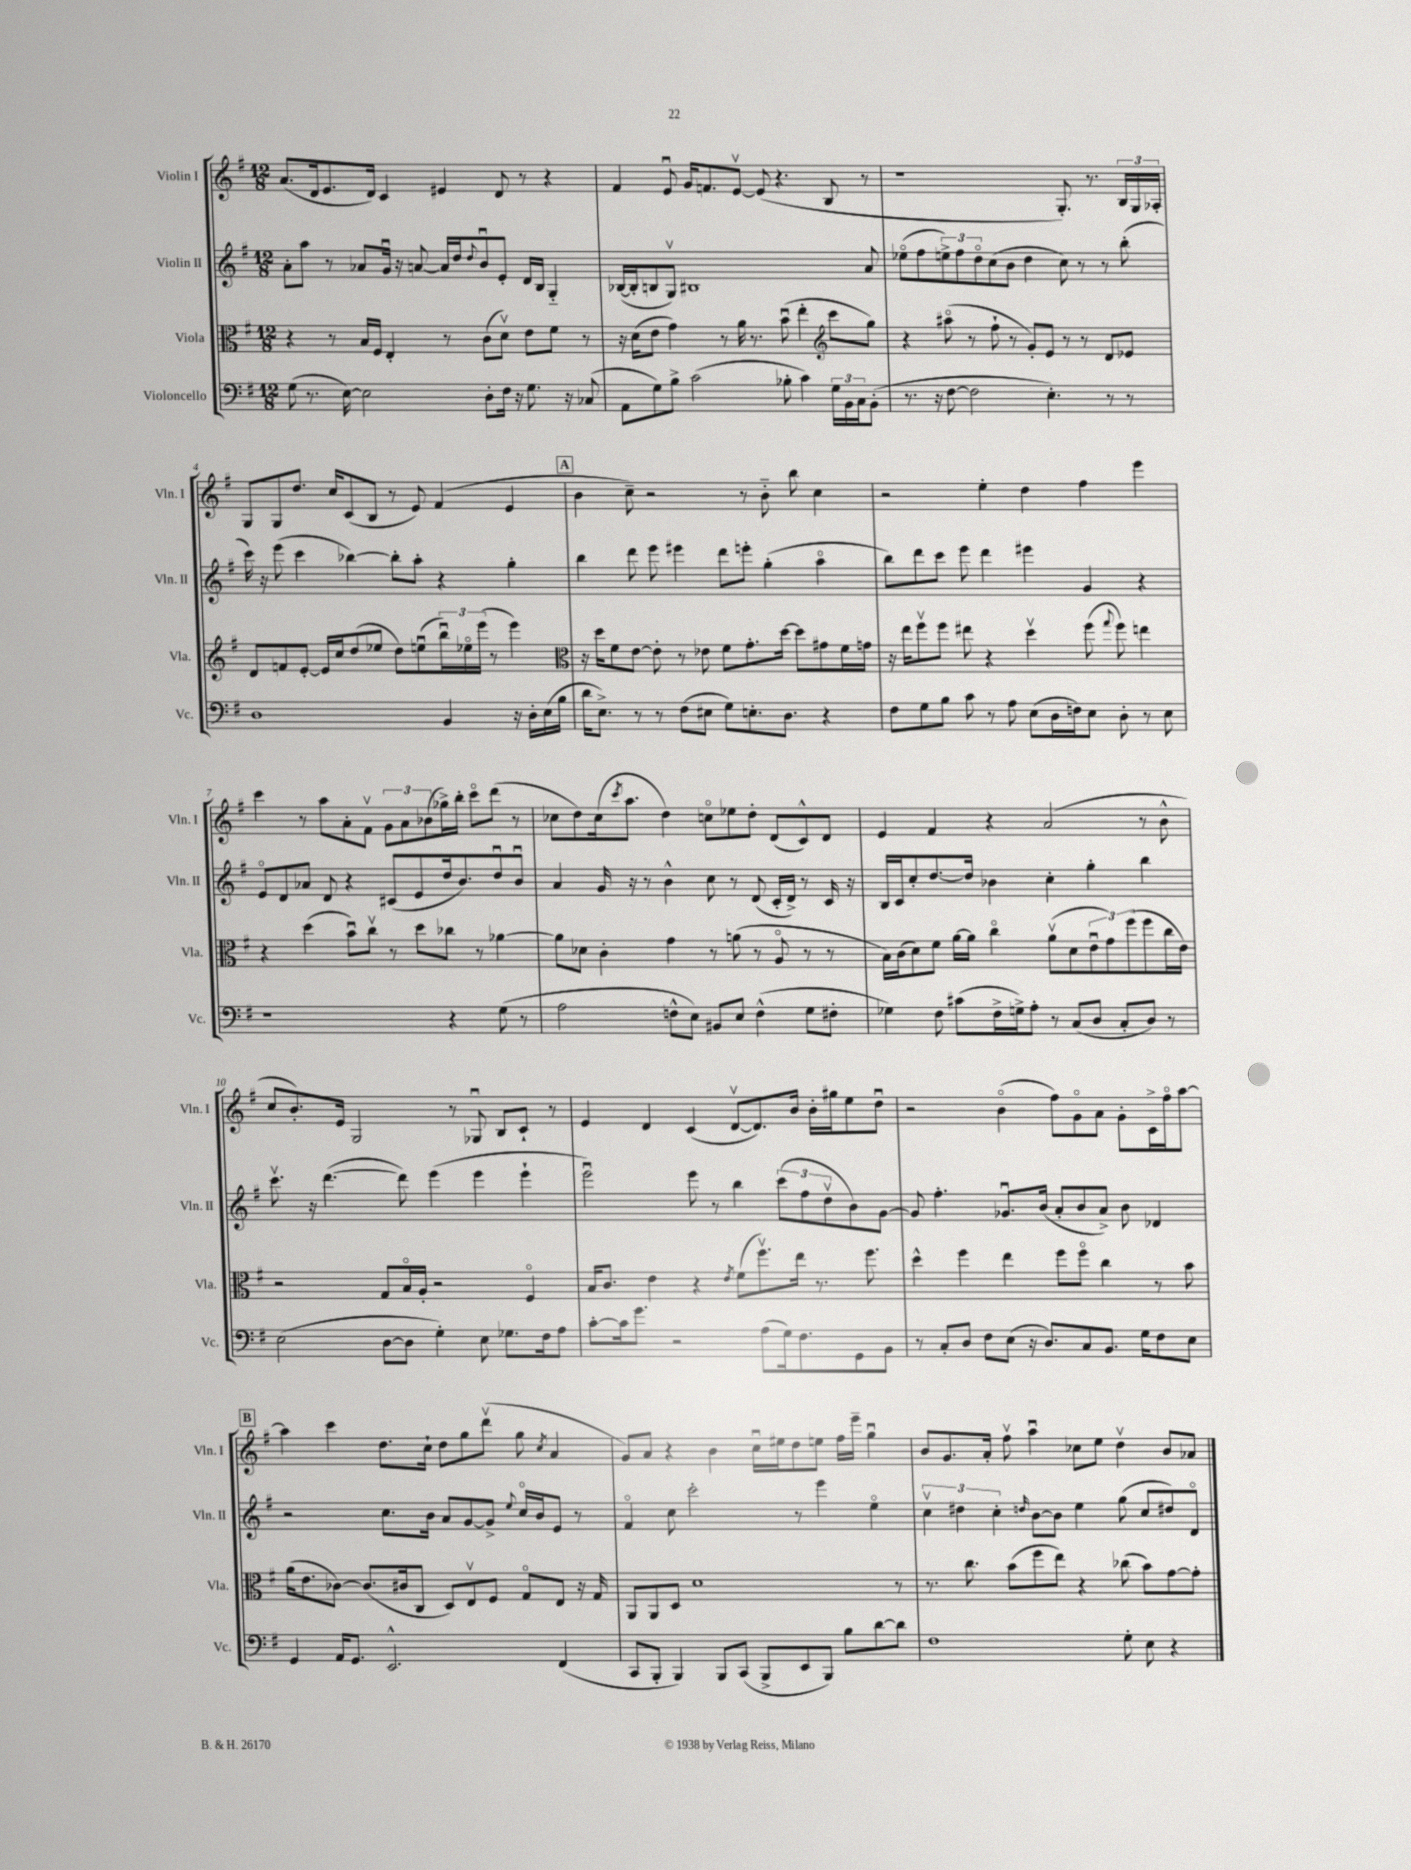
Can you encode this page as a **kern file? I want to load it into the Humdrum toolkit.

**kern	**kern	**kern	**kern
*staff4	*staff3	*staff2	*staff1
*clefF4	*clefC3	*clefG2	*clefG2
*k[f#]	*k[f#]	*k[f#]	*k[f#]
*M12/8	*M12/8	*M12/8	*M12/8
(8G	4r	8a'	(8.a
8.r	.	8aa	.
.	.	.	16d
.	8r	8r	8.e
[16E)	.	.	.
2E]	16B	8a-	.
.	16F#	.	16d)
.	4E'	16gu	4c
.	.	16r	.
.	.	[8a	.
.	8r	16a]	4e#
.	.	16dd	.
.	.	8qqdd	.
8D'	(8c	8bu	.
16F#	8dv)	8e'	8d
16r	.	.	.
8.G	8e	16d	8r
.	.	16B	.
.	8f#	4G'~	4r
16r	.	.	.
(8C-	8r	.	.
=	=	=	=
8AA	16r	([16B-	4f#
.	(16d	16B-']	.
8G)	8e	8B	.
8B^	4g)	8Gv)	8eu
(2c	.	1B#	16g
.	.	.	8.f
.	8r	.	.
.	16a	.	[8ev
.	8.r	.	.
.	.	.	(8e]
8B-'	(8bu	.	4.r
4c)	4ee'	.	.
*	*clefG2	*	*
24G	8ccc	.	8B
24BB	.	.	.
24C	.	.	.
(8BB'	8gg)	8a	8r
=	=	=	=
8.r	4r	(8ee-o	1r
.	.	8ff#	.
16r	.	.	.
[8F#	(8aa#o	12ee^)	.
.	.	12ff#	.
2F#]	8r	.	.
.	.	12ddo	.
.	8ff#`	(8cc	.
.	8r	8b	.
.	8g')	4dd	.
4.E')	8e	.	.
.	8r	8cc)	8.G')
.	8r	8r	.
.	.	.	8.r
8r	8d	8r	.
8r	8e-	(8bb'	24B
.	.	.	24G
.	.	.	24A-'
=	=	=	=
1D	8d	16ccc)	8G
.	.	16r	.
.	8f	(8eee	8G
.	[8e'	4ccc	8.dd
.	16e]	.	.
.	16cc	.	16cc
.	(8dd	[4bb-)	(8c
.	8ee-	.	8B
.	8dd)	8bb-']	8r
.	(8eeu	8aa'	8e)
4BB	24bbu)	4r	(4f#
.	24ee-o	.	.
.	(24eee	.	.
.	8r	.	.
16r	4eee)	4gg'	4e
16D'	.	.	.
(16E	.	.	.
16B	.	.	.
=	=	=	=
*	*clefC3	*	*
16d	16r	4bb	4b
8.E^)	16dd	.	.
.	8f#	.	.
8r	[8e	8ddd	8cc~)
8r	8e']	8eee	2r
(8F#	8r	4eee#	.
8E#	8e-	.	.
8G)	8f#	8ddd	.
8.E'	8.g'	8eee'	8r
.	.	(4gg'	8b'~
8.D	[16dd	.	.
.	8dd]	.	8bb
4r	8g#	4aao	4cc
.	16f#	.	.
.	16g	.	.
=	=	=	=
8F#	16r	8bb)	2r
.	16ee	.	.
8G	8ff#v	8ddd	.
8B	8ff#	8ccc	.
8c	8ee#	8eee	.
8r	4r	4ddd	4ee'
8A	.	.	.
(8E	4ddv	4eee#	4dd
16D	.	.	.
16F)	.	.	.
8E	(8ff#	4g	4ff#
.	8qqgg	.	.
8D'	8ff#)	.	.
8r	4ee	4r	4eee
8E	.	.	.
=	=	=	=
1r	4r	8eo	4ccc
.	.	8d	.
.	(4dd	8a-	8r
.	.	8d	8aa
.	8bu)	4r	8a'
.	8ccv	.	8f#v
.	8r	(8c#	12g
.	.	.	12a
.	8dd	8e	.
.	.	.	(12b-
4r	8cc-	16dd	16gg-^)
.	.	8.b)	16bb'
.	8r	.	8ccco
(8G	[4a-	8ddu	(8ddd
8r	.	8bu	8r
=	=	=	=
2A	8a-]	4a	8cc-
.	8d-	.	8dd)
.	4c'	16g	(16cc-
.	.	.	8qccc
.	.	16r	8.aa
.	.	8r	.
8F^^	4g	4b^^	4dd)
8E)	.	.	.
8BB#	8r	8cc	8cco
8E	(8a	8r	8ee-
(4F^^	8r	(8d	8dd'
.	8Ao	16c'	(8d
.	.	16d^)	.
8G	8r	8r	8c^^)
8F#'	8r	16c	8d
.	.	16r	.
=	=	=	=
4G-)	16B)	16B	4e
.	(16c	16c	.
.	8d)	8cc'	.
8F#	8f#	[8.dd	4f#
(8c#	[16a	.	.
.	16a]	16dd]	.
16F#^	4cco	4b-	4r
16G^)	.	.	.
8A'	.	.	.
8r	(8av	4cc'	(2a
(8C	8d	.	.
8D	12eu	4gg'	.
.	12g)	.	.
8C'	.	.	.
.	(12ff#	.	.
8D)	8ff#	4bb	8r
8r	16cc	.	8b^^
.	16e)	.	.
=	=	=	=
(2E	2r	8.cccv	8cc
.	.	.	8.b')
.	.	16r	.
.	.	([4.ddd	.
.	.	.	16e
.	.	.	2G
[8D	8G	.	.
8D]	16Bo	8ddd])	.
.	16A'	.	.
4G')	2r	(4eee	.
.	.	.	8r
8E	.	4eee	8G-u
8.G-	.	.	8B
.	4F#o	4eee`	8c`
16F#	.	.	.
8A	.	.	8r
=	=	=	=
[8c'	16B	2eeeu)	4e
.	8.c	.	.
16c]	.	.	.
8.g	.	.	.
.	4e	.	4d
2r	.	.	.
.	4r	8eee	(4c
.	.	8r	.
.	8qe	.	.
.	(8f#	4bb	[8dv
(8A	8.ff#v)	.	8.d])
16G)	.	(12ccc	.
8.F#	16ee	.	16b
.	.	12ff#	.
.	8.r	.	16b'
.	.	12ddv	.
.	.	.	16gg#
8GG	.	8b)	8ee
.	8.ff#	.	.
8BB	.	[8g	8ddu
=	=	=	=
8r	4dd^^	8g]	2r
8C'	.	4.ff#'	.
8D	4ff#	.	.
8F#	.	.	.
(8E	4ee	8.g-u	(4bo
16r	.	.	.
8.D)	.	(16b	.
.	8ff#	8a'	8ff#)
8C	8ff#o	8b	8go
8.BB	4cc	8a^)	8a
.	.	8b	8g'
16G	.	.	.
8F#	8r	4d-	16c^
.	.	.	16ff#o
8E	8b	.	[8aa
=	=	=	=
4GG	(16a	2r	4aa]
.	8.e	.	.
16AA	[8c-)	.	4ccc
8.GG	.	.	.
.	(8.c-]	.	.
2.EE^^	.	8.cc	8.dd
.	16c#	.	.
.	8C	.	.
.	.	16b	16cc`
.	8D)	8a	8dd
.	8Ev	[8g	8gg
.	8F#	8g^]	(8dddv
.	.	8qqee	.
.	8Go	16cco	8gg
.	.	16b	.
.	.	.	8qcc
(4FF#	8E	8e	4a
.	16r	8r	.
.	16G	.	.
=	=	=	=
8CC	8AA	4f#o	8g)
8BBB'	8AA	.	8a
4BBB)	8D	8cc	4r
.	1d	2ccc'	.
8BBB	.	.	4b
(8CC	.	.	.
8BBB^	.	.	16ccu
.	.	.	16ee#
8EE	.	8r	8dd
8BBB)	.	4eee	8ee
8B	.	.	16ff#
.	.	.	16eee~
[8d	.	4eeo	4ggu
8d]	8r	.	.
=	=	=	=
1F#	8.r	6ccv	8b
.	.	.	8.g
.	.	6dd#	.
.	8.cc	.	.
.	.	.	16a'
.	.	6cc'	.
.	(8b	.	8ff#v
.	.	16qqdd	.
.	8ff#	[8b	4aau
.	8ee)	8b]	.
.	4r	4ee	8cc-
.	.	.	8ee
8G'	(8cc-	(8gg	4ddv
8E	8b)	8cc	.
4r	[8g	8dd#)	8b
.	8g']	8do	8a-
==	==	==	==
*-	*-	*-	*-
